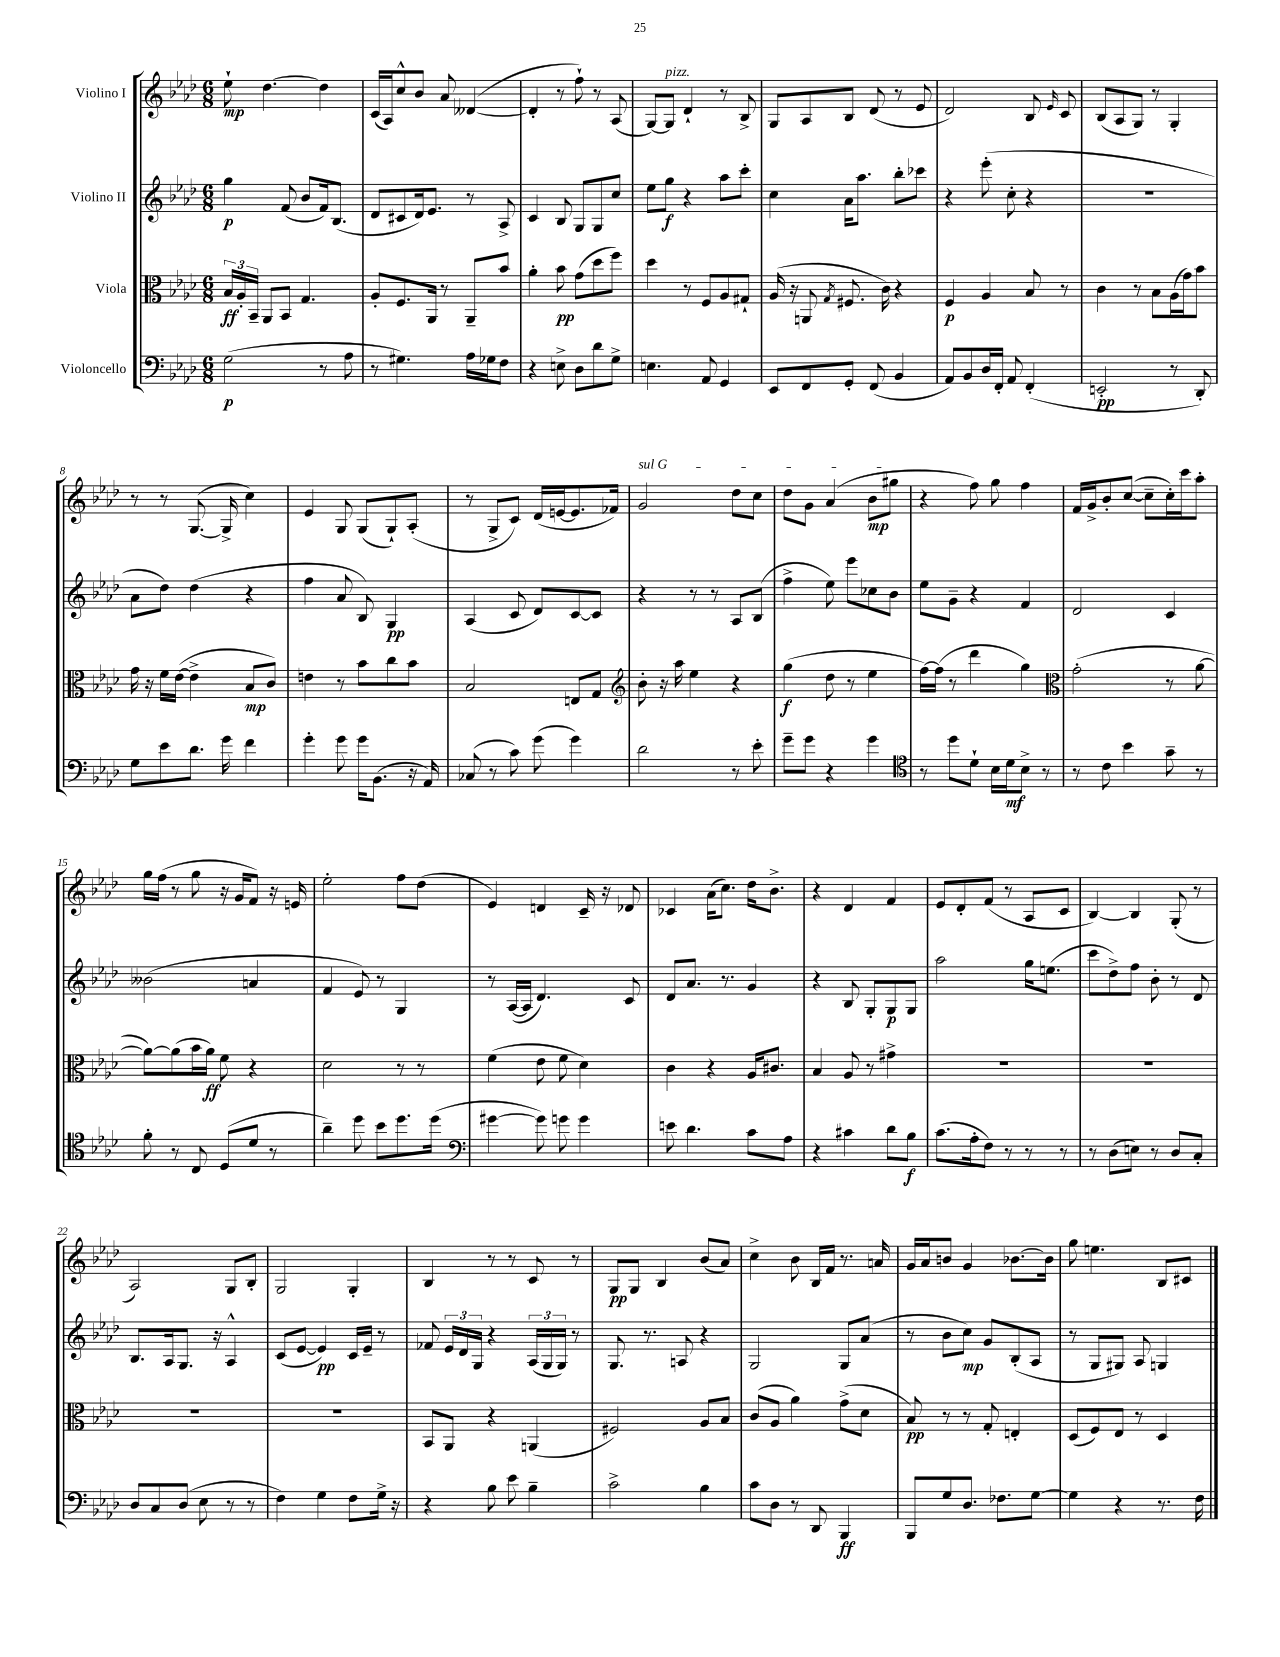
<<
\new StaffGroup <<
\new Staff = "s0" \with { instrumentName = "Violino I" } {
    \clef treble \key aes \major \numericTimeSignature \time 6/8
    \autoBeamOff ees''8-!\mp des''4.~ des''4 |
    c'16[( aes16) c''8-^ bes'8] aes'8 deses'4~( |
    deses'4-. r8 f''8-!) r8 aes8( |
    g8[~) g8]^\markup { \italic "pizz." } des'4-! r8 bes8-> |
    g8[ aes8 bes8] des'8( r8 ees'8 |
    des'2) bes8 \grace { ees'16 } c'8 |
    bes8[( aes8 g8]) r8 g4-. |
    r8 r8 g8.~( g16-> c''4) |
    ees'4 g8 g8[( g8-!) aes8]-.( |
    r8 g8[-> c'8]) des'16[( e'16~ e'8. fes'16]) |
    \once \override TextSpanner.bound-details.left.text = \markup { \italic "sul G" } g'2\startTextSpan des''8[ c''8] |
    des''8[ g'8] aes'4( bes'8[\mp gis''8]\stopTextSpan |
    r4 f''8) g''8 f''4 |
    f'16[ g'16-> bes'8-. c''8]~( c''8[-- c''16-.) c'''16 aes''8]-. |
    g''16[ f''16]( r8 g''8 r16 g'16[ f'8]) r16 e'16 |
    ees''2-. f''8[ des''8]( |
    ees'4) d'4 c'16-- r16 des'8 |
    ces'4 aes'16[( c''8.]) des''16[ bes'8.]-> |
    r4 des'4 f'4 |
    ees'8[ des'8-. f'8]( r8 aes8[ c'8] |
    bes4~) bes4 g8-.( r8 |
    aes2) g8[ bes8]-. |
    g2 g4-. |
    bes4 r8 r8 c'8 r8 |
    g8[\pp g8] bes4 bes'8[( aes'8]) |
    c''4-> bes'8 bes16[ f'16] r8. a'16 |
    g'16[ aes'16 b'8] g'4 bes'8.[~ bes'16] |
    g''8 e''4. bes8[ cis'8] \bar "|." |
}
\new Staff = "s1" \with { instrumentName = "Violino II" } {
    \clef treble \key aes \major \numericTimeSignature \time 6/8
    \autoBeamOff g''4\p f'8( bes'8[ f'16) bes8.]( |
    des'8[ cis'8 des'16) ees'8.] r8 aes8-> |
    c'4 bes8 g8[ g8 c''8] |
    ees''8[ g''8]\f r4 aes''8[ c'''8]-. |
    c''4 aes'16[ aes''8.] bes''8[-. ces'''8] |
    r4 ees'''8-.( c''8-. r4 |
    R2. |
    aes'8[ des''8]) des''4( r4 |
    f''4 aes'8 bes8) g4\pp |
    aes4( c'8 des'8[) c'8~ c'8] |
    r4 r8 r8 aes8[ bes8]( |
    f''4-> ees''8) ees'''8[ ces''8 bes'8] |
    ees''8[ g'8]-- r4 f'4 |
    des'2 c'4 |
    beses'2( a'4 |
    f'4 ees'8) r8 g4 |
    r8 aes16[~( aes16] des'4.) c'8 |
    des'8[ aes'8.] r8. g'4 |
    r4 bes8 g8[-. g8\p g8] |
    aes''2 g''16[ e''8.]( |
    c'''8[ des''8->) f''8] bes'8-. r8 des'8 |
    bes8.[ aes16 g8.] r16 aes4-^ |
    c'8[( ees'8]~ ees'4\pp) c'16[ ees'16]-- r8 |
    fes'8 \tuplet 3/2 { ees'16[ des'16 g16] } r4 \tuplet 3/2 { aes16[( g16 g16]) } r8 |
    g8. r8. a8 r4 |
    g2 g8[ aes'8]( |
    r8 bes'8[ c''8]\mp) g'8[ bes8-.( aes8] |
    r8 g8[ gis8]) aes8 g4 \bar "|." |
}
\new Staff = "s2" \with { instrumentName = "Viola" } {
    \clef alto \key aes \major \numericTimeSignature \time 6/8
    \autoBeamOff \tuplet 3/2 { bes16[\ff aes16-. bes,16]-- } aes,8[ bes,8] g4. |
    aes8[-. f8. aes,16] r8 aes,8[-- bes'8] |
    aes'4-. bes'8\pp g'8[( des''8 f''8]) |
    des''4 r8 f8[ aes8 gis8]-! |
    aes16( r16 a,8 \acciaccatura { g8 } fis8. c'16) r4 |
    f4\p aes4 bes8 r8 |
    c'4 r8 bes8[ aes16( g'16) bes'8] |
    g'16 r16 f'16[ ees'16]~( ees'4-> bes8[\mp c'8]) |
    e'4 r8 bes'8[ c''8 bes'8] |
    bes2 e8[ g8] |
    \clef treble bes'8-. r16 aes''16 ees''4 r4 |
    g''4\f( des''8 r8 ees''4 |
    f''16[~) f''16]( r8 des'''4 g''4) |
    \clef alto g'2-.( r8 aes'8~ |
    aes'8[~) aes'8( bes'16 aes'16]\ff) f'8 r4 |
    des'2 r8 r8 |
    f'4( ees'8 f'8 des'4) |
    c'4 r4 aes16[ cis'8.] |
    bes4 aes8 r8 gis'4-> |
    R2. |
    R2. |
    R2. |
    R2. |
    bes,8[ aes,8] r4 a,4( |
    fis2) aes8[ bes8] |
    c'8[( aes8] aes'4) g'8[->( des'8] |
    bes8\pp) r8 r8 g8-. e4-. |
    des8[( f8) ees8] r8 des4 \bar "|." |
}
\new Staff = "s3" \with { instrumentName = "Violoncello" } {
    \clef bass \key aes \major \numericTimeSignature \time 6/8
    \autoBeamOff g2\p( r8 aes8 |
    r8 gis4.) aes16[ ges16 f8] |
    r4 e8-> des8[ des'8 g8]-> |
    e4. aes,8 g,4 |
    ees,8[ f,8 g,8]-. f,8( bes,4 |
    aes,8[) bes,8 des16 f,16]-. aes,8 f,4-.( |
    e,2-.\pp r8 des,8-.) |
    g8[ ees'8 des'8.] g'16 f'4 |
    g'4-. g'8 g'16[ bes,8.]( r16 aes,16) |
    ces8( r8 c'8) g'8( g'4) |
    des'2 r8 ees'8-. |
    g'8[-- g'8] r4 g'4 |
    \clef tenor r8 des''8[ des'8]-! bes16[ des'16\mf bes8]-> r8 |
    r8 c'8 bes'4 g'8-- r8 |
    f'8-. r8 c8 des8[( des'8] r8 |
    aes'4--) des''8 bes'8[ des''8. des''16]( |
    \clef bass gis'4~ gis'8) g'8 g'4 |
    e'8 des'4. c'8[ aes8] |
    r4 cis'4 des'8[ bes8]\f |
    c'8.[( aes16-. f8]) r8 r8 r8 |
    r8 des8[( e8]) r8 des8[ c8]-. |
    des8[ c8 des8]( ees8 r8 r8 |
    f4) g4 f8[ g16]-> r16 |
    r4 bes8 ees'8 bes4-- |
    c'2-> bes4 |
    c'8[ des8] r8 des,8 bes,,4\ff |
    bes,,8[ g8 des8.] fes8.[ g8]~ |
    g4 r4 r8. f16 \bar "|." |
}
>>
>>
